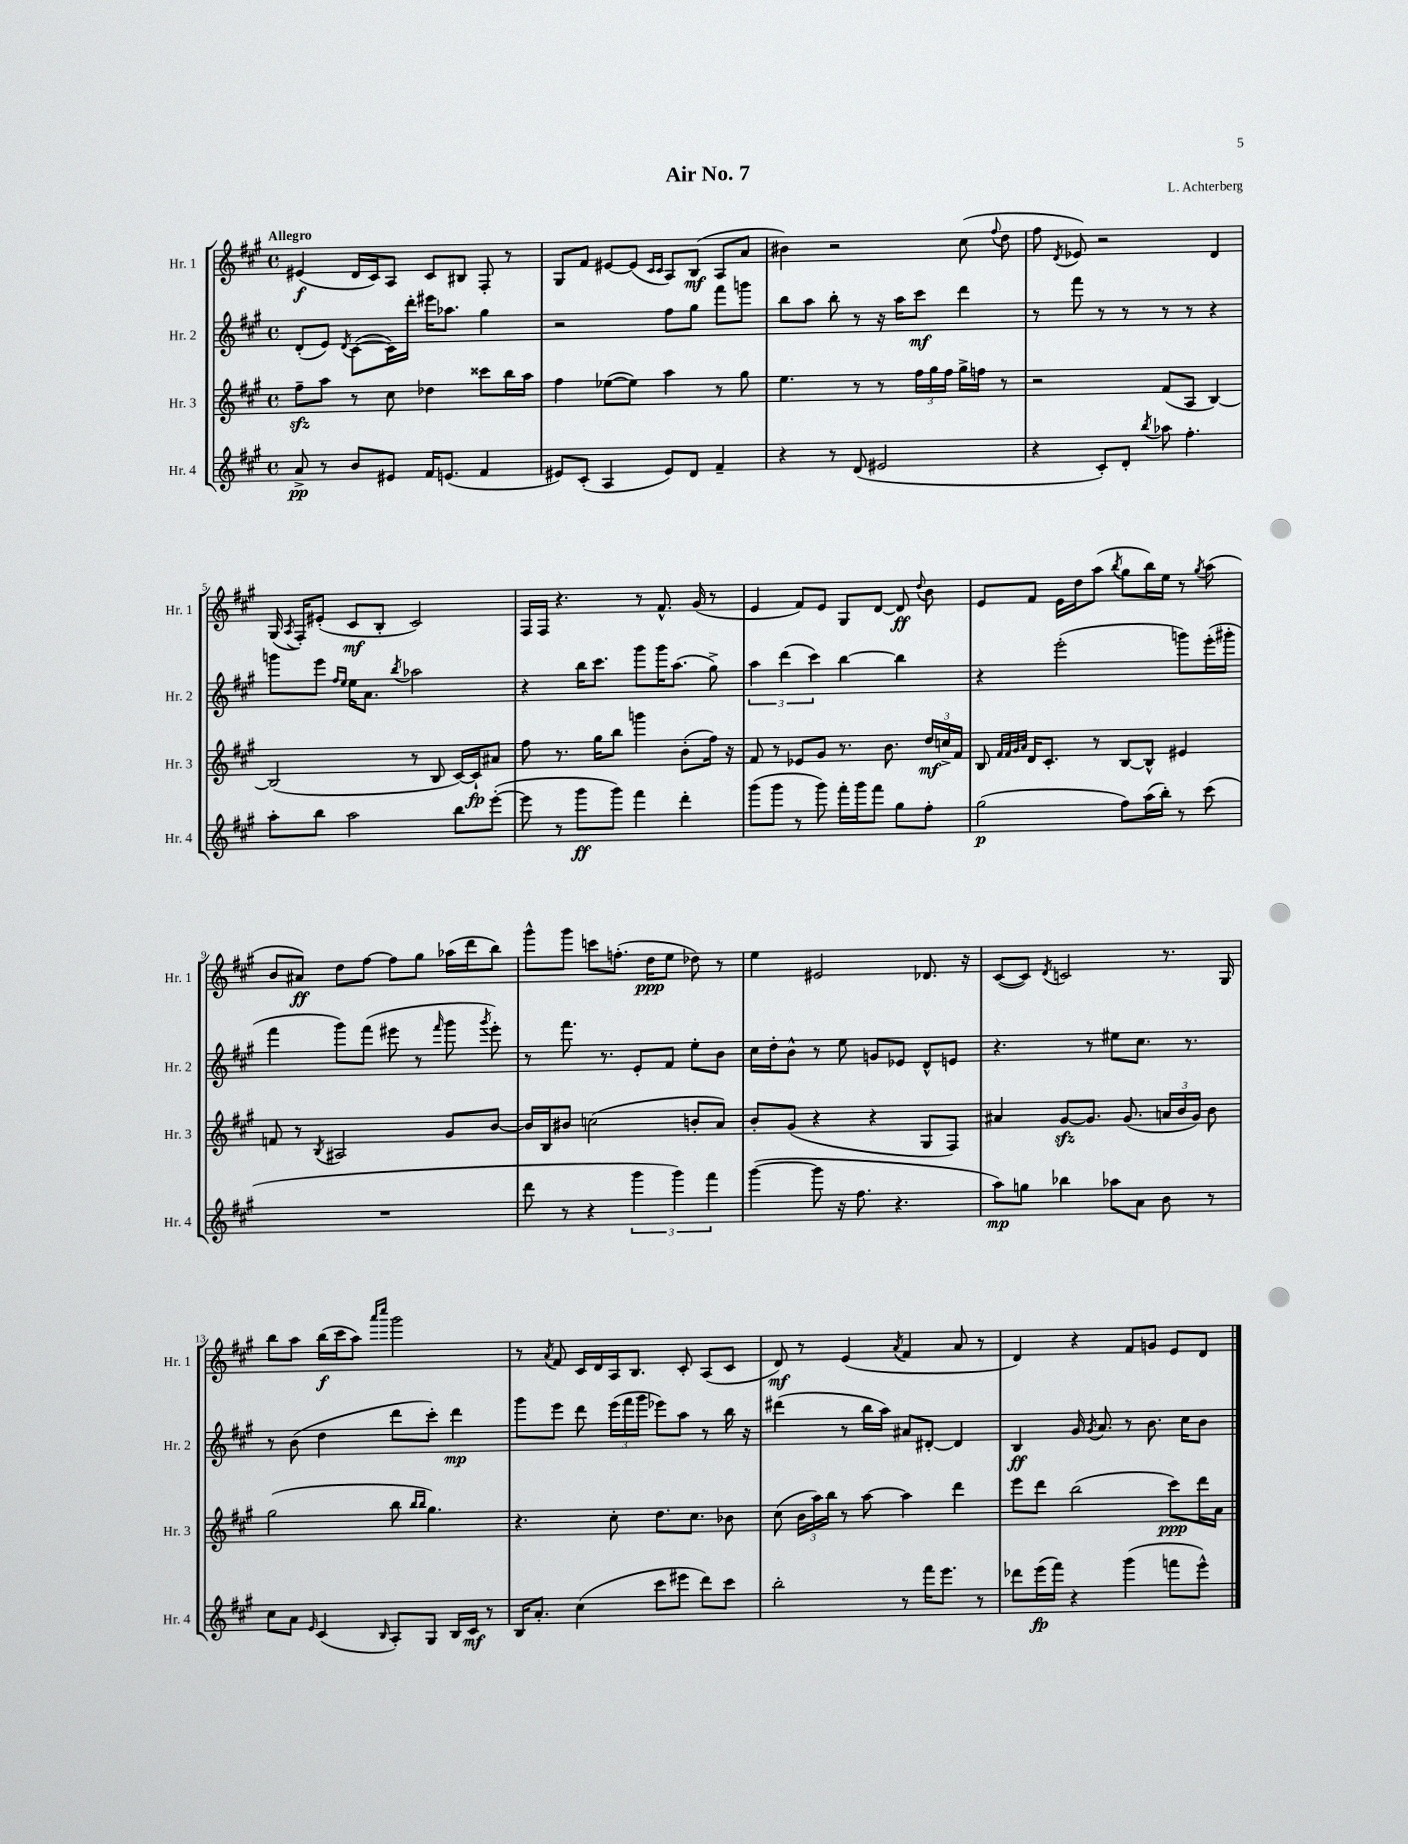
\header { title = "Air No. 7" composer = "L. Achterberg" }
<<
\new StaffGroup <<
\new Staff = "s0" \with { instrumentName = "Hr. 1" shortInstrumentName = "Hr. 1" } {
    \clef treble \key a \major \defaultTimeSignature \time 4/4 \tempo "Allegro"
    \autoBeamOff eis'4\f( d'16[ cis'16) a8] cis'8[ bis8] fis8-. r8 |
    gis8[ fis'8] eis'8[~ eis'8]( \grace { cis'16[ cis'16] } a8[) b8]\mf( a8[ a'8] |
    bis'4) r2 cis''8( \appoggiatura { fis''8 } d''8 |
    fis''8 \acciaccatura { d'8 } ees'8) r2 d'4 |
    gis16( \acciaccatura { a8 } fis16[-.) eis'8]-.( cis'8[\mf b8]-. cis'2) |
    fis16[ fis16] r4. r8 fis'8.-^ gis'16( r8 |
    e'4 fis'8[) e'8] gis8[ d'8]~ d'8\ff \appoggiatura { d''8 } b'8 |
    e'8[ fis'8] e'16[ d''16 a''8]( \acciaccatura { b''8 } gis''8[ b''16) e''16] r8 \acciaccatura { gis''8 } a''8( |
    b'8[ ais'8]\ff) d''8[ fis''8]~ fis''8[ gis''8] aes''16[( d'''16 b''8]) |
    gis'''8[-^ gis'''8] c'''8[ f''8.]-.( d''16[\ppp e''8] des''8) r8 |
    e''4 eis'2 des'8. r16 |
    cis'8[~( cis'8]) \acciaccatura { d'8 } c'2 r8. gis16 |
    b''8[ a''8] b''16[\f( cis'''16 a''8]) \grace { a'''16[ cis''''16] } gis'''2 |
    r8 \acciaccatura { a'8 } fis'8 cis'16[ d'16 a16 b8.] cis'8-. a8[( cis'8] |
    d'8\mf) r8 e'4( \acciaccatura { a'8 } fis'4 a'8 r8 |
    d'4) r4 fis'8[ g'8] e'8[ d'8] \bar "|." |
}
\new Staff = "s1" \with { instrumentName = "Hr. 2" shortInstrumentName = "Hr. 2" } {
    \clef treble \key a \major \defaultTimeSignature \time 4/4
    \autoBeamOff d'8[-.( e'8]) \acciaccatura { d'8 } cis'8[~( cis'16) d'''16]-. eis'''16[ aes''8.] gis''4 |
    r2 fis''8[ gis''8] fis'''8[ g'''8] |
    b''8[ a''8] b''8-. r8 r16 a''16[ cis'''8]\mf d'''4 |
    r8 fis'''8 r8 r8 r8 r8 r4 |
    g'''8[ e'''8] \grace { fis''16[ e''16] } e''16[ a'8.] \acciaccatura { b''8 } aes''2 |
    r4 b''16[ cis'''8.] gis'''8[ gis'''16 a''8.]( gis''8->) |
    \tuplet 3/2 { a''4 d'''4( cis'''4) } b''4~ b''4 |
    r4 e'''2-.( g'''8[) e'''16-.( gis'''16]-. |
    fis'''4 gis'''8[) fis'''8]( eis'''8 r8 \grace { fis'''16 } gis'''8 \acciaccatura { gis'''8 } eis'''8-.) |
    r8 fis'''8. r8. e'8[-. fis'8] e''8[-. b'8] |
    cis''16[ d''16-. b'8]-^ r8 e''8 g'8[ ees'8] d'8[-^ e'8] |
    r4. r8 eis''8[ cis''8.] r8. |
    r8 b'8( d''4 d'''8[ cis'''8]-.) d'''4\mp |
    gis'''8[ e'''8] d'''8 \tuplet 3/2 { e'''16[( fis'''16 gis'''16] } ees'''8[) a''8] r8 b''16 r16 |
    dis'''4( r8 b''16[ a''16]) ais'8[ dis'8]~-. dis'4 |
    b4\ff gis'16 \acciaccatura { gis'8 } a'8. r8 b'8. cis''16[ b'8] \bar "|." |
}
\new Staff = "s2" \with { instrumentName = "Hr. 3" shortInstrumentName = "Hr. 3" } {
    \clef treble \key a \major \defaultTimeSignature \time 4/4
    \autoBeamOff fis''8[--\sfz a''8] r8 cis''8 des''4 cisis'''8[ b''16 a''16] |
    fis''4 ees''8[~( ees''8]) a''4 r8 gis''8 |
    e''4. r8 r8 \tuplet 3/2 { fis''16[ gis''16 fis''16] } gis''16[-> f''16] r8 |
    r2 fis'8[( a8] b4~) |
    b2( r8 b8 cis'16[~) cis'16-!\fp ais'8] |
    fis''8 r8. gis''16[ b''8] g'''4 b'8[-.( fis''16]) r16 |
    fis'8 r8 ees'8[ gis'8] r8. b'8. \tuplet 3/2 { d''16[\mf c''16-> fis'16] } |
    b8 \grace { fis'32[ fis'32 gis'32 a'32] } d'16[ cis'8.]-. r8 b8[~ b8]-^ eis'4 |
    f'8 r8 \acciaccatura { b8 } ais2 gis'8[ b'8]~ |
    b'16[ b16 bis'8] c''2( b'8[-. a'8]) |
    b'8[-. gis'8]( r4 r4 gis8[ fis8]) |
    ais'4 gis'8[~\sfz gis'8.] gis'8.( \tuplet 3/2 { a'16[ b'16 gis'16]) } b'8 |
    gis''2( b''8 \grace { b''16[ b''16] } gis''4.) |
    r4. cis''8-. d''8.[ cis''8.] bes'8 |
    cis''8( \tuplet 3/2 { b'16[ a''16) b''16] } r8 a''8~ a''4 d'''4 |
    e'''8[ d'''8] b''2( cis'''8[\ppp) d'''16 a'16] \bar "|." |
}
\new Staff = "s3" \with { instrumentName = "Hr. 4" shortInstrumentName = "Hr. 4" } {
    \clef treble \key a \major \defaultTimeSignature \time 4/4
    \autoBeamOff a'8->\pp r8 b'8[ eis'8] fis'16[ e'8.]( fis'4 |
    eis'8[) cis'8]-.( a4 eis'8[) d'8] fis'4-- |
    r4 r8 d'8( eis'2 |
    r4 cis'8[-.) d'8]-. \acciaccatura { b''8 } aes''8 fis''4.-. |
    a''8[-. b''8] a''2 b''8[ e'''8]~-.( |
    e'''8 r8 gis'''8[\ff gis'''8]) fis'''4 d'''4-. |
    gis'''8[( gis'''8] r8 gis'''8) fis'''16[-. gis'''16 fis'''8] gis''8[ fis''8]-. |
    gis''2\p( fis''8[) a''16( b''16]-.) r8 cis'''8( |
    R1 |
    d'''8 r8 r4 \tuplet 3/2 { gis'''4 gis'''4) fis'''4 } |
    gis'''4~( gis'''8 r16 fis''8. r4. |
    a''8[\mp) g''8] bes''4 aes''8[ a'8] b'8 r8 |
    cis''8[ a'8] \grace { e'16 } cis'4( \grace { b16 } a8[-.) gis8] b16[ cis'16]\mf r8 |
    b16[ a'8.]-. cis''4( cis'''8[ eis'''8] d'''8[) cis'''8] |
    b''2-. r8 fis'''16[ e'''8.] r8 |
    des'''8[ e'''16\fp( fis'''16]) r4 gis'''4( f'''8[ e'''8]-^) \bar "|." |
}
>>
>>
